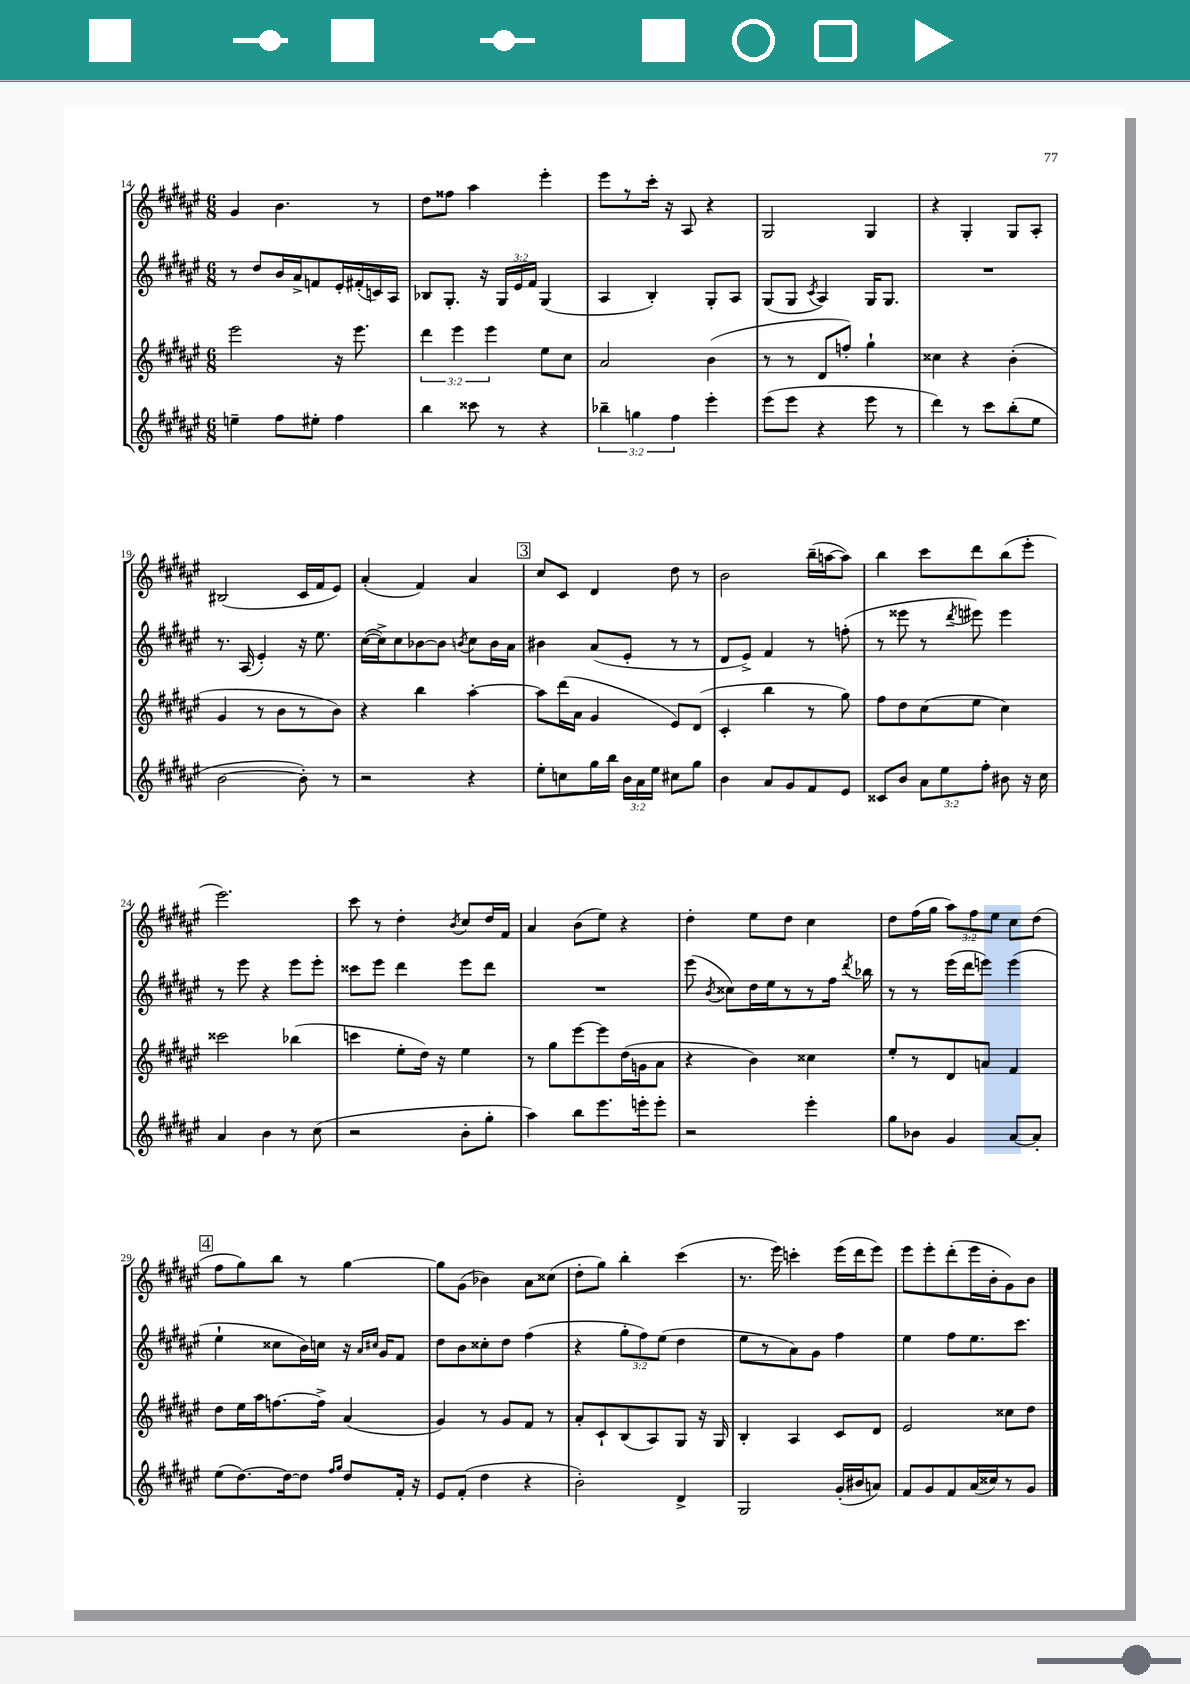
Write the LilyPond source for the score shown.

<<
\new StaffGroup <<
\new Staff = "s0" {
    \clef treble \key fis \major \numericTimeSignature \time 6/8 \override Staff.TupletNumber.text = #tuplet-number::calc-fraction-text
    \autoBeamOff gis'4 b'4. r8 |
    dis''8[ fisis''8] ais''4 eis'''4-. |
    eis'''8[ r8 cis'''16]-. r16 ais8 r4 |
    gis2 gis4 |
    r4 gis4-. gis8[ ais8]-. |
    bis2( cis'16[ fis'16 eis'8]) |
    ais'4-.( fis'4) ais'4 |
    \mark \markup { \box "3" } cis''8[ cis'8] dis'4 dis''8 r8 |
    b'2 b''16[--( a''16~ a''8]) |
    b''4 cis'''8[ dis'''8 b''8( eis'''8]-. |
    eis'''2.) |
    cis'''8 r8 dis''4-. \acciaccatura { b'8 } cis''8[ dis''16 fis'16] |
    ais'4 b'8[( eis''8]) r4 |
    dis''4-. eis''8[ dis''8] cis''4 |
    dis''8[ fis''16( gis''16] \tuplet 3/2 { ais''8[) fis''8 eis''8] } cis''8[ dis''8]( |
    \mark \markup { \box "4" } fis''8[ gis''8) b''8] r8 gis''4~ |
    gis''8[ gis'8]( bes'4) ais'8[ cisis''8]( |
    dis''8[-. gis''8]) b''4-. cis'''4( |
    r8. eis'''16) c'''4-. eis'''16[( dis'''16 eis'''8]) |
    eis'''8[ eis'''8-. dis'''8-.( eis'''16 b'16-. gis'8) b'8] \bar "|." |
}
\new Staff = "s1" {
    \clef treble \key fis \major \numericTimeSignature \time 6/8 \override Staff.TupletNumber.text = #tuplet-number::calc-fraction-text
    \autoBeamOff r8 dis''8[ b'16 ais'16-> f'8 eis'16-. fis'16-.( c'16) ais16] |
    bes8[ gis8.]-. r16 \tuplet 3/2 { gis16[ eis'16 fis'16] } gis4( |
    ais4 b4-.) gis8[-. ais8] |
    gis8[( gis8] \acciaccatura { cis'8 } ais4) gis16[ gis8.] |
    R2. |
    r8. ais16( eis'4-.) r16 eis''8. |
    cis''16[~( cis''16->) cis''8 bes'8~ bes'8] \acciaccatura { b'8 } cis''8[ b'16 ais'16] |
    \mark \markup { \box "3" } bis'4 ais'8[( eis'8]-. r8 r8 |
    dis'8[ eis'8]->) fis'4 r8 f''8-.( |
    r8 eisis'''8 r8 \acciaccatura { dis'''8 } eis'''8) eis'''4 |
    r8 eis'''8 r4 eis'''8[ eis'''8]-. |
    cisis'''8[ eis'''8] dis'''4 eis'''8[ dis'''8] |
    R2. |
    eis'''8( \acciaccatura { b'8 } cisis''8[) dis''16 eis''16 r8 r8 fis''16] \acciaccatura { dis'''8 } bes''16 |
    r8 r8 eis'''16[( dis'''16 e'''8]) e'''4( |
    \mark \markup { \box "4" } eis''4-! cisis''8[ b'16) c''16] r16 \grace { ais'16[ cis''16] } gis'16[ fis'8] |
    dis''8[ b'8 cisis''8-. dis''8] fis''4( |
    r4 \tuplet 3/2 { gis''8[-. fis''8) eis''8]( } dis''4 |
    eis''8[ r8 ais'8) gis'8] fis''4 |
    eis''4 fis''8[ eis''8. cis'''8.] \bar "|." |
}
\new Staff = "s2" {
    \clef treble \key fis \major \numericTimeSignature \time 6/8 \override Staff.TupletNumber.text = #tuplet-number::calc-fraction-text
    \autoBeamOff eis'''2 r16 eis'''8. |
    \tuplet 3/2 { dis'''4 eis'''4 eis'''4 } eis''8[ cis''8] |
    ais'2 b'4( |
    r8 r8 dis'8[ f''8]-.) gis''4-! |
    cisis''4 r4 b'4-.( |
    gis'4 r8 b'8[ r8 b'8]) |
    r4 b''4 ais''4~-. |
    \mark \markup { \box "3" } ais''8[ dis'''16( ais'16] gis'4 eis'8[) dis'8]( |
    cis'4-. b''4 r8 gis''8) |
    fis''8[ dis''8 cis''8( eis''8] cis''4) |
    cisis'''2 bes''4( |
    c'''4 eis''8[-. dis''16]) r16 eis''4 |
    r8 gis''8[ eis'''8~ eis'''8 dis''16( g'16 ais'8] |
    r4 b'4) cisis''4 |
    eis''8[-. r8 dis'8 a'8] fis'4 |
    \mark \markup { \box "4" } dis''8[ eis''16 ais''16 f''8.~ f''16]-> ais'4( |
    gis'4) r8 gis'8[ fis'8] r8 |
    ais'8[-. cis'8-! b8( ais8) gis8] r16 gis16 |
    b4-. ais4 cis'8[ dis'8] |
    eis'2 cisis''8[ dis''8] \bar "|." |
}
\new Staff = "s3" {
    \clef treble \key fis \major \numericTimeSignature \time 6/8 \override Staff.TupletNumber.text = #tuplet-number::calc-fraction-text
    \autoBeamOff e''4-- fis''8[ eis''8]-. fis''4 |
    b''4 cisis'''8 r8 r4 |
    \tuplet 3/2 { bes''4-- g''4 fis''4 } eis'''4-. |
    eis'''8[( eis'''8] r4 eis'''8 r8 |
    dis'''4) r8 cis'''8[ b''8-.( eis''8] |
    b'2~ b'8-.) r8 |
    r2 r4 |
    \mark \markup { \box "3" } eis''8[-. c''8 gis''16 b''16] \tuplet 3/2 { b'16[ ais'16 eis''16] } cis''8[ gis''8] |
    b'4 ais'8[ gis'8 fis'8 eis'8] |
    cisis'8[ b'8] \tuplet 3/2 { ais'8[ eis''8 fis''8]-. } bis'8 r16 cis''16 |
    ais'4 b'4 r8 cis''8( |
    r2 b'8[-. gis''8]-. |
    ais''4) b''8[ eis'''8. e'''16-. e'''8]-. |
    r2 eis'''4-. |
    gis''8[ bes'8] gis'4 ais'8[~ ais'8]-. |
    \mark \markup { \box "4" } eis''8[( dis''8.~) dis''16~ dis''8] \grace { fis''16[ gis''16] } dis''8[ fis'16]-. r16 |
    eis'8[ fis'8]-.( dis''4 r4 |
    b'2-.) dis'4-> |
    gis2 gis'16[-.( bis'16 a'8]) |
    fis'8[ gis'8 fis'8 ais'16( cisis''16) r8 gis'8] \bar "|." |
}
>>
>>
\layout { \context { \Score currentBarNumber = #14 } }
